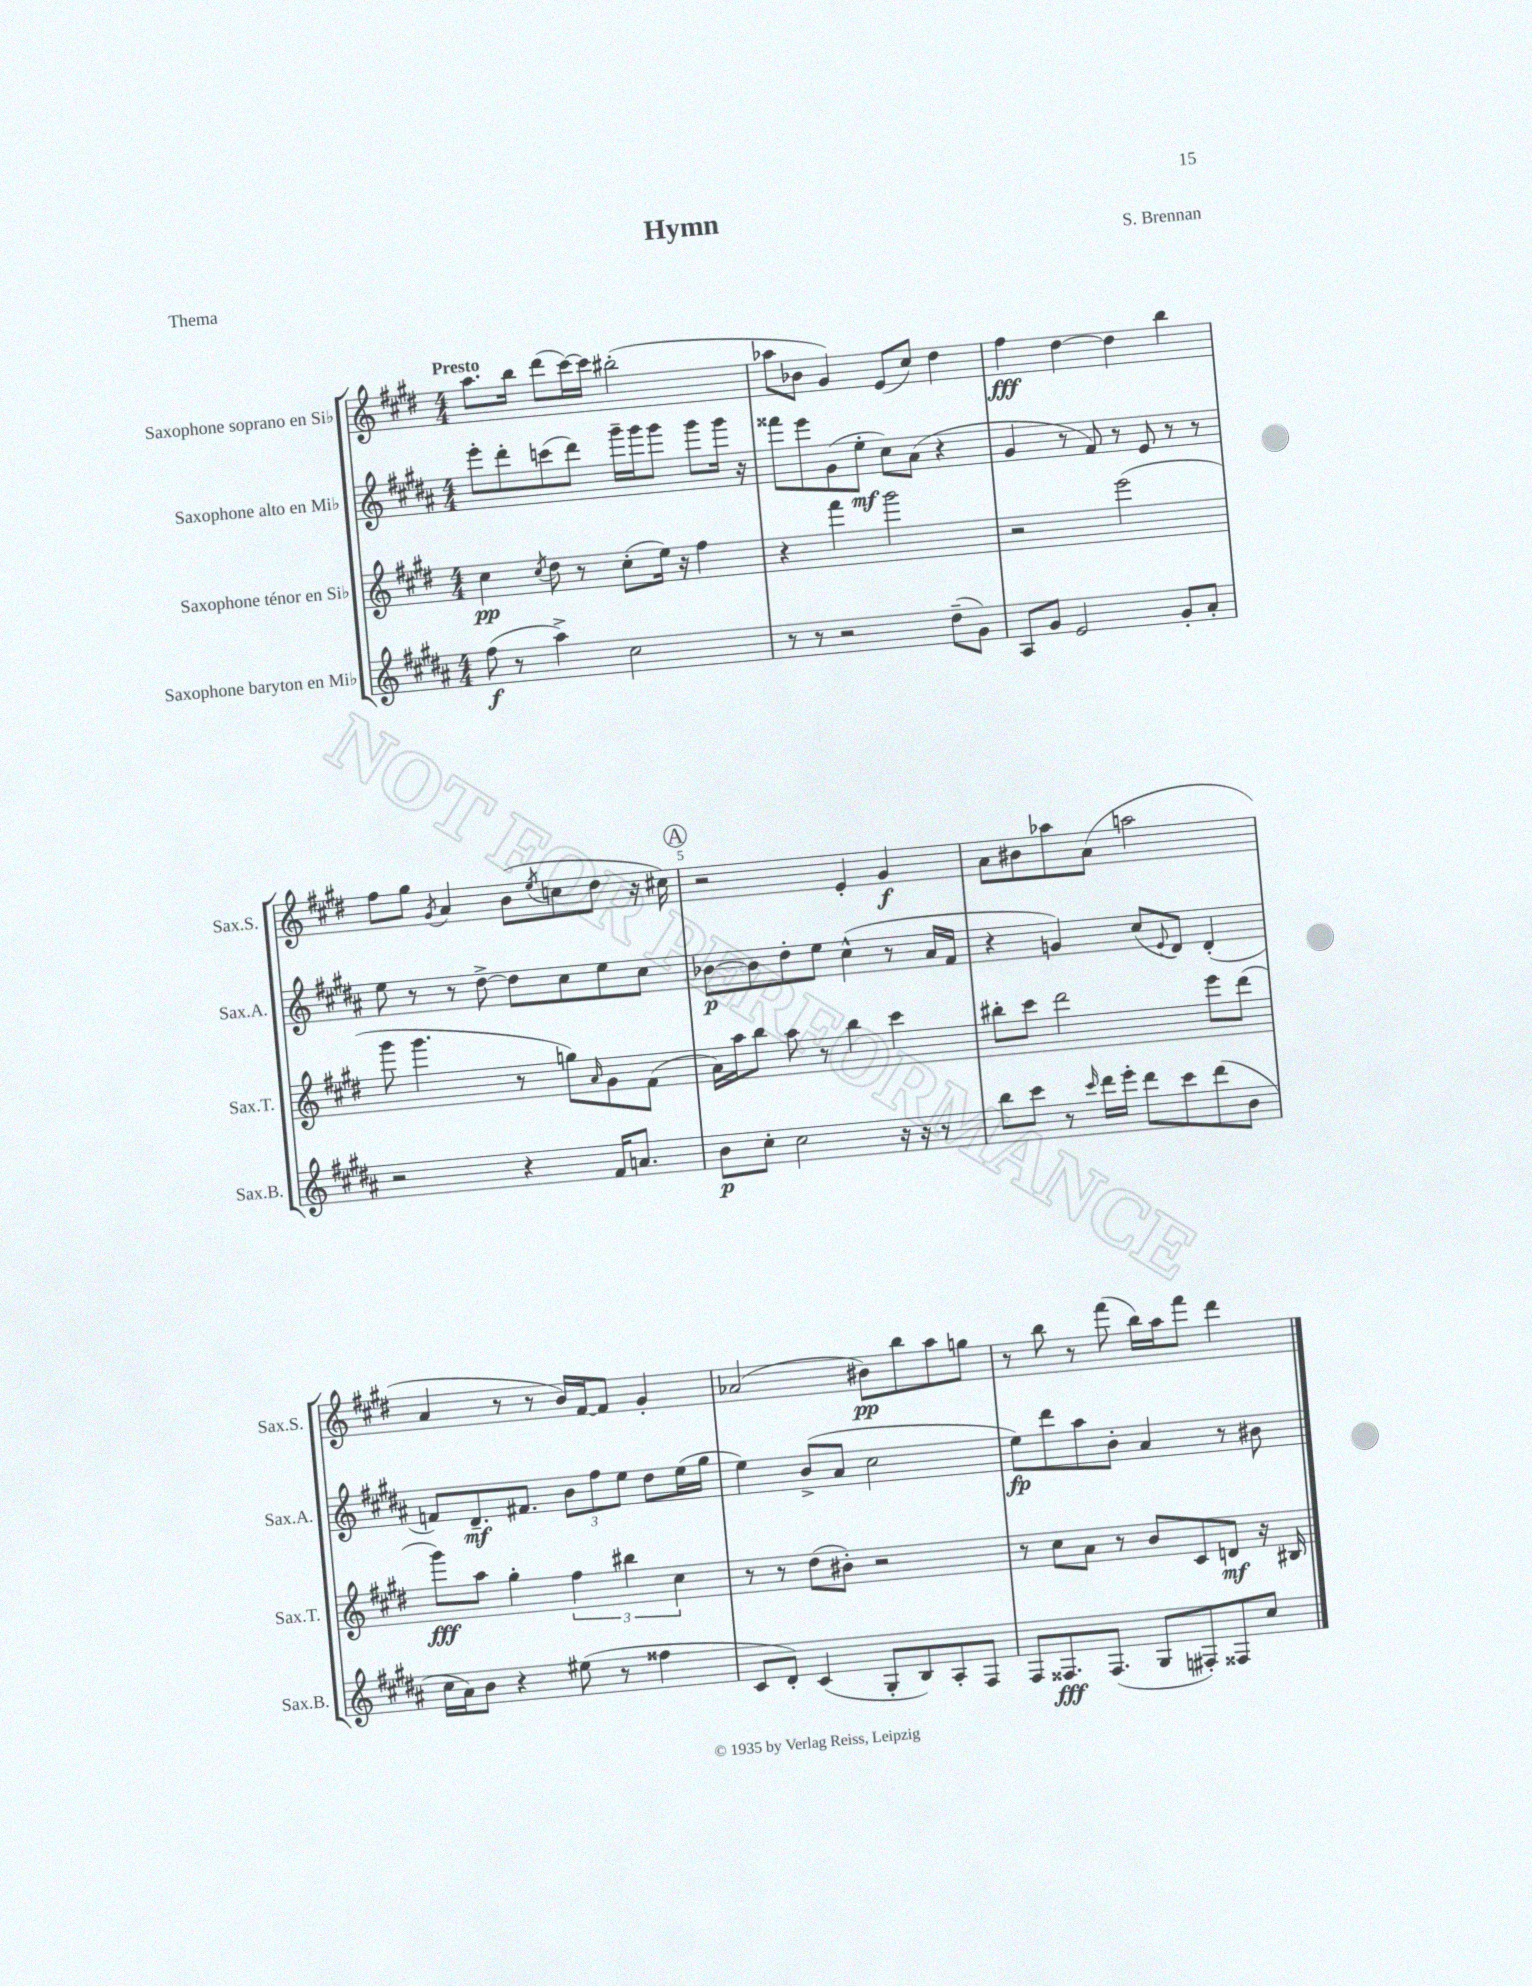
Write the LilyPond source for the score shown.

\header { title = "Hymn" composer = "S. Brennan" piece = "Thema" }
<<
\new StaffGroup <<
\new Staff = "s0" \with { instrumentName = "Saxophone soprano en Sib" shortInstrumentName = "Sax.S." } {
    \clef treble \key e \major \numericTimeSignature \time 4/4 \tempo "Presto"
    a''8. b''16 dis'''8( cis'''16~) cis'''16 bis''2-.( |
    aes''8 bes'8 gis'4) e'8( cis''8) dis''4 |
    fis''4\fff dis''4~ dis''4 b''4 |
    fis''8 gis''8 \acciaccatura { gis'8 } a'4 b'8( \acciaccatura { e''8 } c''8 dis''8 r16 cis''16) |
    \mark \markup { \circle "A" } r2 e'4-. gis'4\f |
    a'8 bis'8 aes''8 a'8( a''2 |
    a'4 r8 r8 b'16) fis'16~ fis'8 gis'4-. |
    aes'2( bis'8\pp) b''8 a''8 g''8 |
    r8 b''8 r8 fis'''8( b''16) a''16 fis'''8 dis'''4 \bar "|." |
}
\new Staff = "s1" \with { instrumentName = "Saxophone alto en Mib" shortInstrumentName = "Sax.A." } {
    \clef treble \key b \major \numericTimeSignature \time 4/4
    e'''8-. dis'''8-. c'''8( dis'''8) gis'''16-- gis'''16 gis'''8 gis'''8 gis'''16 r16 |
    fisis'''8 e'''8 gis'8( e''8-.\mf cis''8) ais'8( r4 |
    gis'4 r8 fis'8) r8 e'8 r8 r8 |
    e''8 r8 r8 dis''8~-> dis''8 cis''8 e''8 cis''8 |
    \mark \markup { \circle "A" } bes'8~\p bes'8 dis''8-. e''8 cis''4-^( r8 ais'16 fis'16 |
    r4 g'4) cis''8( \appoggiatura { e'8 } dis'8) dis'4-.( |
    f'8) dis'8.--\mf fis'8. \tuplet 3/2 { b'8 fis''8 e''8 } dis''8 e''16( gis''16 |
    e''4) b'8->( ais'8 cis''2 |
    e''8\fp) dis'''8 ais''8 b'8-. ais'4 r8 bis'8 \bar "|." |
}
\new Staff = "s2" \with { instrumentName = "Saxophone ténor en Sib" shortInstrumentName = "Sax.T." } {
    \clef treble \key e \major \numericTimeSignature \time 4/4
    cis''4\pp \acciaccatura { cis''8 } dis''8 r8 cis''8-.( e''16) r16 fis''4 |
    r4 fis'''4 gis'''2 |
    r2 e'''2( |
    gis'''8 gis'''4. r8 g''8) \grace { a'16 } gis'8 fis'8( |
    \mark \markup { \circle "A" } a'16) a''16 b''8 a''8 r8 b''4 cis'''4 |
    bis''8-. cis'''8 dis'''2 e'''8 dis'''8( |
    gis'''8\fff) a''8 gis''4-. \tuplet 3/2 { fis''4 bis''4 cis''4 } |
    r8 r8 dis''8( bis'8-.) r2 |
    r8 cis''8 a'8 r8 b'8 cis'8 d'8\mf r16 bis16 \bar "|." |
}
\new Staff = "s3" \with { instrumentName = "Saxophone baryton en Mib" shortInstrumentName = "Sax.B." } {
    \clef treble \key b \major \numericTimeSignature \time 4/4
    fis''8\f( r8 ais''4->) cis''2 |
    r8 r8 r2 dis''8--( gis'8) |
    ais8 gis'8 e'2 gis'8-. ais'8-. |
    r2 r4 fis'16 a'8. |
    \mark \markup { \circle "A" } b'8\p cis''8-. cis''2 r16 r16 r8 |
    b''8 cis'''8 r8 \grace { cis'''16 } dis'''16 e'''16-. dis'''8 cis'''8 dis'''8( b'8 |
    cis''16 ais'16) b'8 r4 eis''8( r8 fisis''4 |
    cis'8 dis'8-.) cis'4( gis8-. b8) ais8-. fis8 |
    fis8 fisis8.\fff fisis8.( gis8 fis8-.) fisis8 cis''8 \bar "|." |
}
>>
>>
\layout { \context { \Score \override BarNumber.break-visibility = ##(#f #t #t) barNumberVisibility = #(every-nth-bar-number-visible 5) } }
